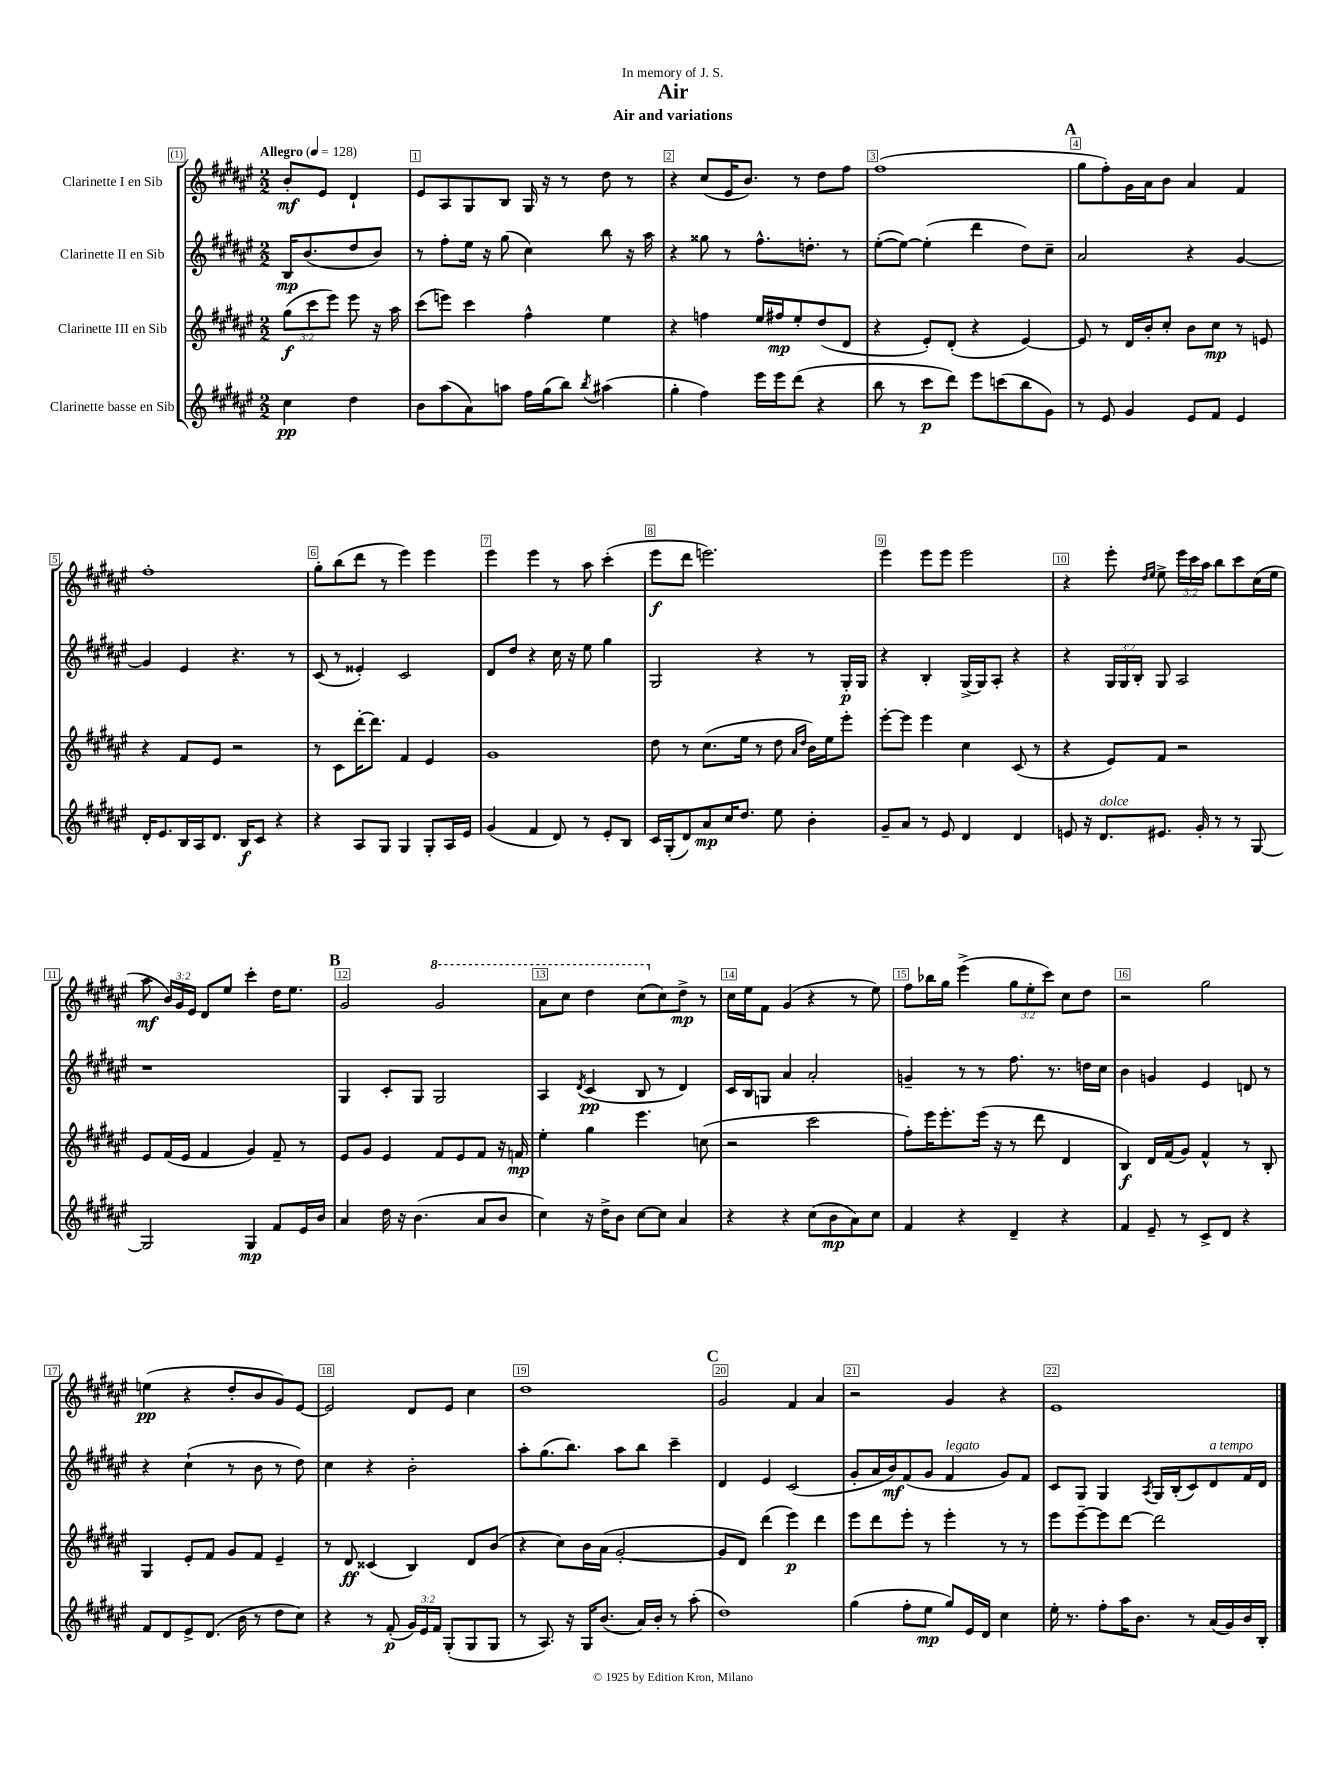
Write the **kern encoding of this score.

**kern	**kern	**kern	**kern
*staff4	*staff3	*staff2	*staff1
*clefG2	*clefG2	*clefG2	*clefG2
*k[f#c#g#d#a#e#]	*k[f#c#g#d#a#e#]	*k[f#c#g#d#a#e#]	*k[f#c#g#d#a#e#]
*M2/2	*M2/2	*M2/2	*M2/2
*MM128	*MM128	*MM128	*MM128
4cc#	(12gg#	16B	8b'
.	.	(8.b	.
.	12ccc#	.	.
.	.	.	8e#
.	12eee#)	.	.
4dd#	8eee#	8dd#	4d#`
.	16r	8b)	.
.	16aa#	.	.
=	=	=	=
8b	(8ccc#	8r	8e#
(8aa#	8eee)	8ff#'	8A#
8a#)	4ccc#	16ee#	8G#
.	.	16r	.
8aa	.	(8gg#	8B
16ff#	4ff#^^	4cc#)	16G#
(16gg#	.	.	16r
8bb)	.	.	8r
8qbb	.	.	.
(4aa#	4ee#	8bb	8dd#
.	.	16r	8r
.	.	16aa#	.
=	=	=	=
4gg#'	4r	4r	4r
4ff#)	4ff	8gg##	(8cc#
.	.	8r	16e#
.	.	.	8.b)
16eee#	16ee#	8.ff#^^	.
16eee#	16ff#	.	.
(8ddd#	8ee#'	.	8r
.	.	8.dd'	.
4r	(8dd#	.	8dd#
.	8d#	8r	8ff#
=	=	=	=
8bb	4r	([8ee#'	(1ff#
8r	.	8ee#_)	.
8ccc#	8e#')	(4ee#']	.
8ddd#)	(8d#'	.	.
8eee#	4r	4ddd#	.
(8ccc	.	.	.
8bb	[4e#)	8dd#)	.
8g#)	.	8cc#~	.
=	=	=	=
8r	8e#]	2a#	8gg#
8e#	8r	.	8ff#')
4g#	16d#	.	16g#
.	16b'	.	16a#
.	8cc#'	.	8b
8e#	8b	4r	4a#
8f#	8cc#	.	.
4e#	8r	[4g#	4f#
.	8e	.	.
=	=	=	=
16d#'	4r	4g#]	1ff#'
8.e#	.	.	.
16B	8f#	4e#	.
16A#	.	.	.
8.d#	8e#	.	.
.	2r	4.r	.
16B	.	.	.
8c#	.	.	.
4r	.	.	.
.	.	8r	.
=	=	=	=
4r	8r	(8c#	8gg#'
.	8c#	8r	(8bb
8A#	[16ddd#'	4e##')	8ddd#
.	8.ddd#]	.	.
8G#	.	.	8r
4G#	4f#	2c#	4eee#)
8G#'	4e#	.	4eee#
16A#	.	.	.
16e#	.	.	.
=	=	=	=
(4g#	1g#	8d#	4eee#
.	.	8dd#	.
4f#	.	4r	4eee#
8d#)	.	16cc#	8r
.	.	16r	.
8r	.	8ee#	8aa#
8e#'	.	4gg#	(4ccc#'
8B	.	.	.
=	=	=	=
16c#	8dd#	2G#	8eee#
(16G#'	.	.	.
8d#)	8r	.	8ddd#
8a#	(8.cc#	.	2.eee)
16cc#	.	.	.
8.dd#	16ee#	.	.
.	8r	4r	.
8ee#	8dd#	.	.
.	16qqa#	.	.
.	16qqdd#	.	.
4b'	16b)	8r	.
.	16ee#	.	.
.	8eee#'	16G#'	.
.	.	16G#	.
=	=	=	=
8g#~	[8eee#'	4r	4eee#
8a#	8eee#]	.	.
8r	4eee#	4B'	8eee#
8e#	.	.	8eee#
4d#	4cc#	[16G#^	2eee#
.	.	16G#]	.
.	.	8A#'	.
4d#	(8c#	4r	.
.	8r	.	.
=	=	=	=
8e	4r	4r	4r
16r	.	.	.
8.d#	.	.	.
.	8e#)	24G#	8eee#'
.	.	24G#	.
.	.	24B'	.
.	.	.	16qqdd#
.	.	.	16qqee#
8.e#	8f#	8G#	8ee#^
.	2r	2A#	24eee#
.	.	.	24ccc#
16g#'	.	.	.
.	.	.	24aa#
8r	.	.	8bb
8r	.	.	8ccc#
[8G#	.	.	(16cc#
.	.	.	16ee#
=	=	=	=
2G#]	8e#	1r	8aa#
.	(16f#	.	24b)
.	.	.	24g#
.	16e#	.	.
.	.	.	24e#
.	4f#	.	8d#
.	.	.	8ee#
4G#	4g#)	.	4ccc#'
8f#	8f#~	.	16dd#
.	.	.	8.ee#
16e#	8r	.	.
16b	.	.	.
=	=	=	=
4a#	8e#	4G#	2g#
.	8g#	.	.
16dd#	4e#	8c#'	.
16r	.	.	.
(4.b	.	8G#	.
.	8f#	2G#	2gg#
.	8e#	.	.
8a#	8f#	.	.
8b	16r	.	.
.	16f	.	.
=	=	=	=
4cc#)	4ee#'	4A#	8aa#
.	.	.	8ccc#
.	.	8qd#	.
16r	4gg#	(4c#	4ddd#
16dd#^	.	.	.
8b	.	.	.
[8cc#	4.eee#	8B	(8ccc#
8cc#]	.	8r	8cc#)
4a#	.	4d#)	8dd#^
.	(8cc	.	8r
=	=	=	=
4r	2r	16c#	16cc#
.	.	16B	16ee#
.	.	8G	8f#
4r	.	4a#	(4g#
(8cc#	2ccc#	2a#'	4r
8b	.	.	.
8a#)	.	.	8r
8cc#	.	.	8ee#)
=	=	=	=
4f#	8ff#')	4g~	8ff#
.	16eee#	.	16bb-
.	8.eee#'	.	16gg#
4r	.	8r	(4eee#^
.	(16eee#	8r	.
.	16r	.	.
4d#~	8r	8.ff#	12gg#
.	.	.	12ee#'
.	8ddd#	.	.
.	.	.	12ccc#)
.	.	8.r	.
4r	4d#	.	8cc#
.	.	16dd	8dd#
.	.	16cc#	.
=	=	=	=
4f#	4B)	4b	2r
8e#~	16d#	4g	.
.	(16f#	.	.
8r	8g#)	.	.
8c#^	4f#^^	4e#	2gg#
8d#	.	.	.
4r	8r	8d	.
.	8B'	8r	.
=	=	=	=
8f#	4G#	4r	(4ee
8d#	.	.	.
8e#^	8e#'	(4cc#`	4r
(8.d#	8f#	.	.
.	8g#	8r	8dd#'
16b	.	.	.
8r	8f#	8b	8b
8dd#	4e#~	8r	8g#)
8cc#)	.	8dd#)	[8e#
=	=	=	=
4r	8r	4cc#	2e#]
.	8d#	.	.
8r	(4c##	4r	.
(8f#'	.	.	.
24g#)	4B)	2b'	8d#
24e#	.	.	.
24f#	.	.	.
(8G#'	.	.	8e#
8G#	8d#	.	4cc#
8G#	(8b	.	.
=	=	=	=
8r	4r	8aa#'	1dd#
8.A#)	.	(8.gg#	.
.	8cc#)	.	.
16r	.	8.bb)	.
16G#	16b	.	.
(8.b	(16a#	.	.
.	[2g#'	8aa#	.
16a#)	.	8bb	.
16b'	.	.	.
8r	.	4ccc#~	.
(8aa#'	.	.	.
=	=	=	=
1dd#)	8g#]	4d#	2g#
.	8d#)	.	.
.	(4ddd#	4e#	.
.	4eee#)	(2c#	4f#
.	4ddd#	.	4a#
=	=	=	=
(4gg#	8eee#	8g#'	2r
.	8ddd#	16a#	.
.	.	16b)	.
8ff#'	8eee#'	(8f#	.
8ee#	8r	8g#	.
8gg#)	4eee#'	4f#	4g#
16e#	.	.	.
16d#	.	.	.
4cc#	8r	8g#)	4r
.	8r	8f#	.
=	=	=	=
16ee#'	8eee#	8c#	1e#
8.r	.	.	.
.	[8eee#~	8G#	.
8ff#'	8eee#]	4G#	.
16aa#	[8ddd#	.	.
8.b	.	.	.
.	.	8qA#	.
.	2ddd#]	16G#	.
.	.	(16B'	.
8r	.	8c#)	.
(16a#	.	8d#	.
16g#)	.	.	.
16b	.	16f#	.
16B'	.	16d#	.
==	==	==	==
*-	*-	*-	*-
